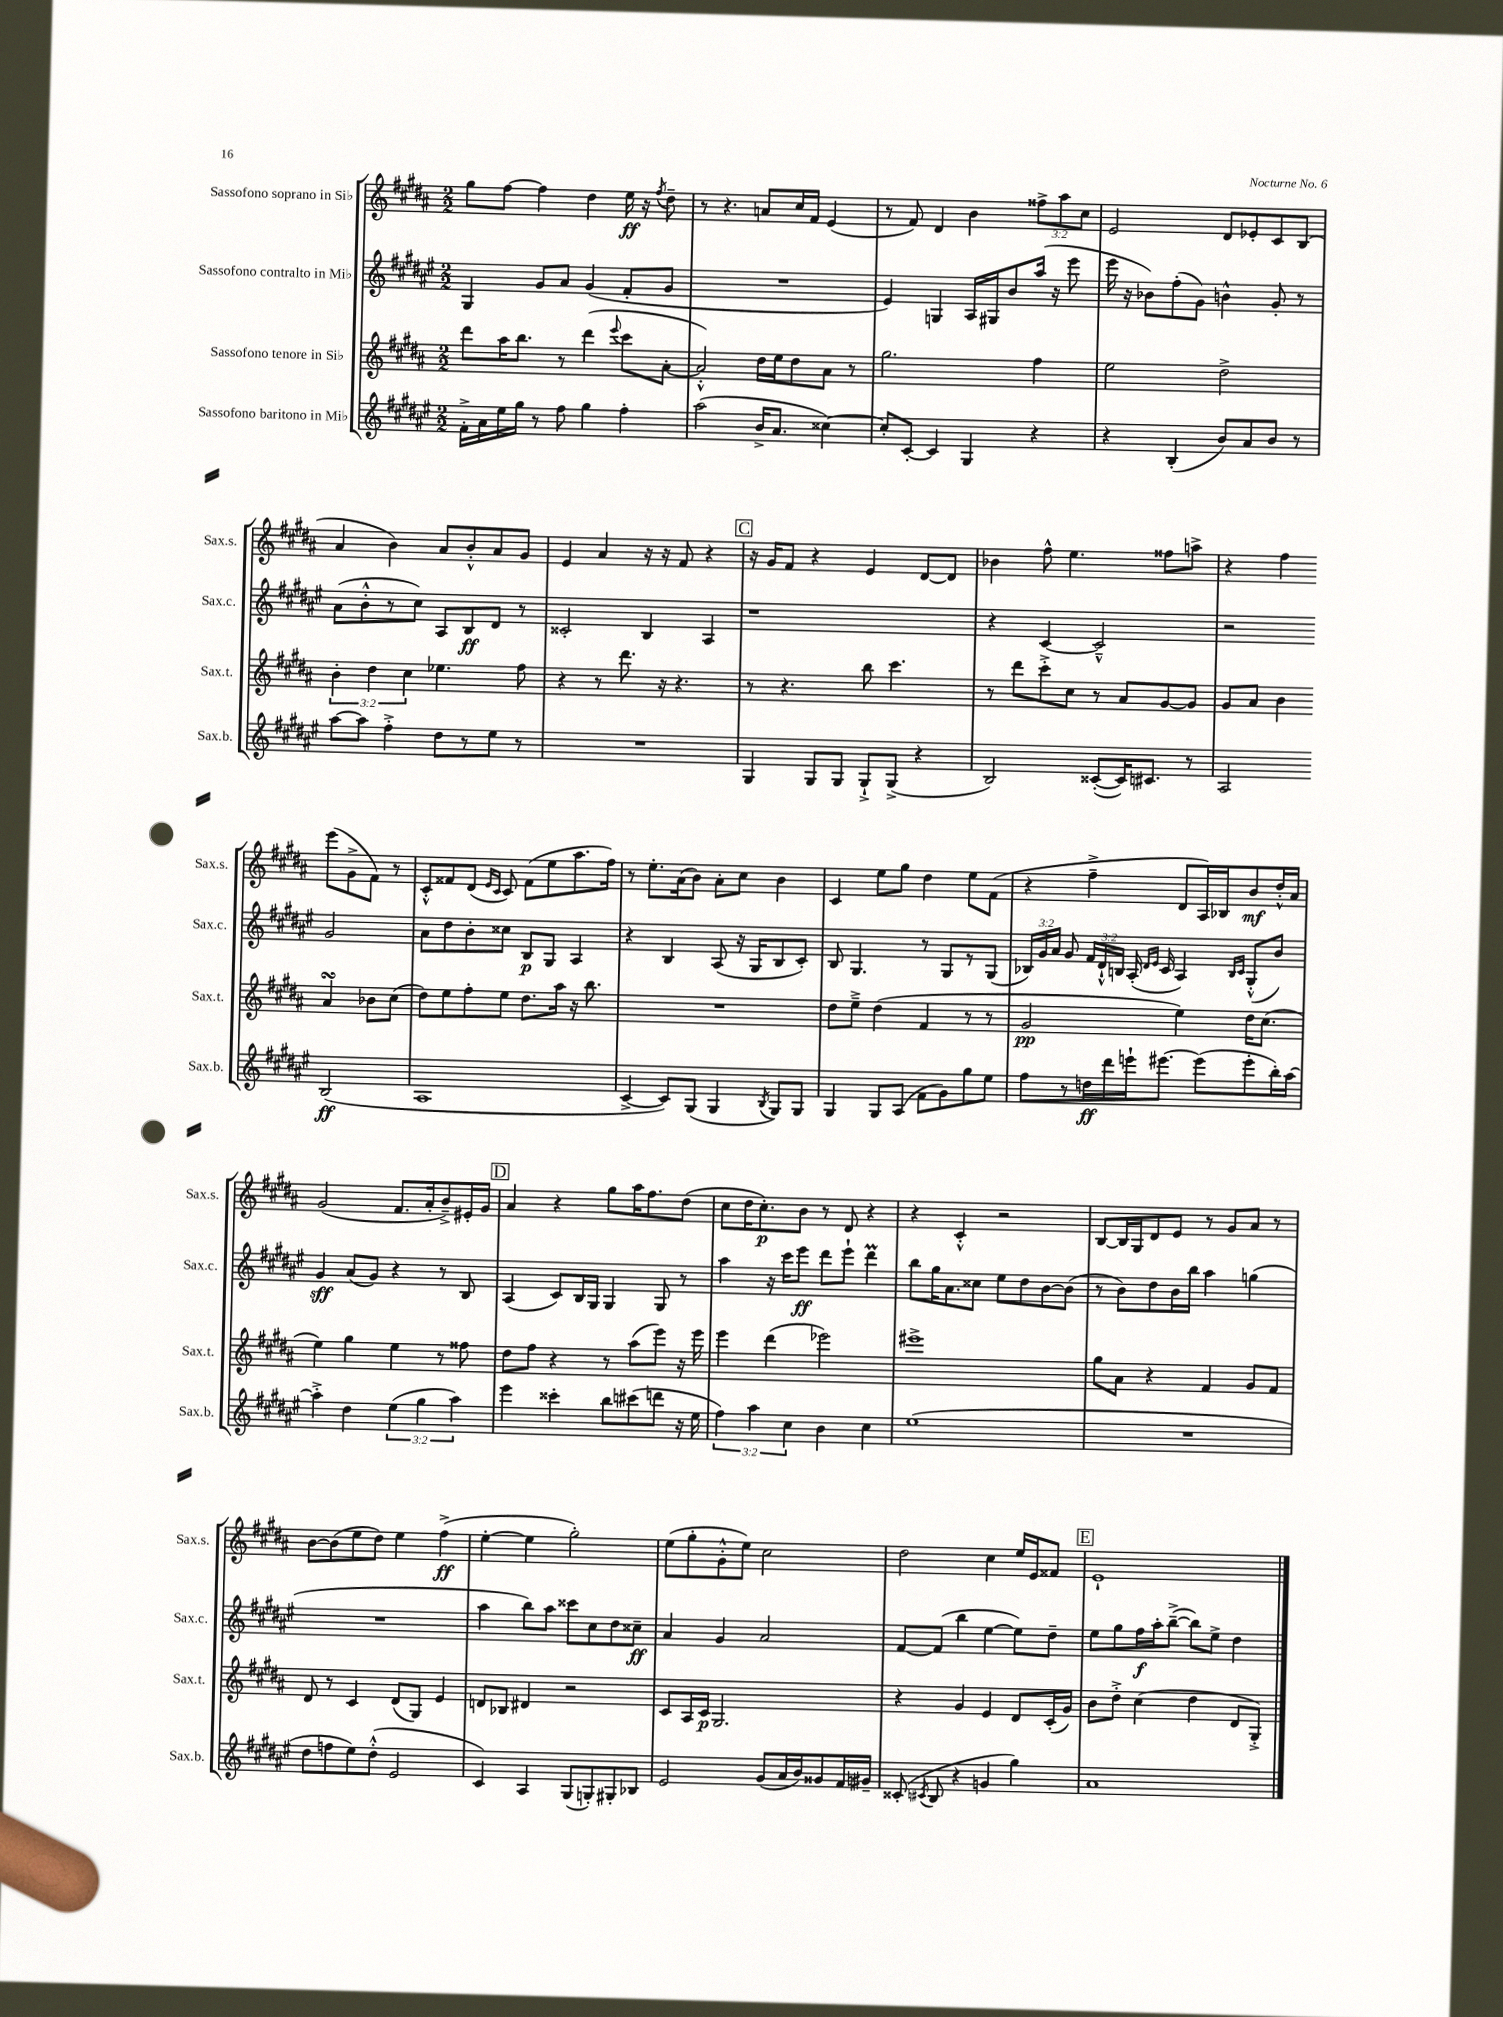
<<
\new StaffGroup <<
\new Staff = "s0" \with { instrumentName = "Sassofono soprano in Sib" shortInstrumentName = "Sax.s." } {
    \clef treble \key b \major \numericTimeSignature \time 2/2 \override Staff.TupletNumber.text = #tuplet-number::calc-fraction-text
    \autoBeamOff gis''8[ fis''8]~ fis''4 dis''4 e''16\ff r16 \acciaccatura { fis''8 } dis''8-- |
    r8 r4. a'8[ cis''16 fis'16] e'4( |
    r8 fis'8) dis'4 b'4 \tuplet 3/2 { fisis''8[-> ais''8 cis''8] } |
    e'2 dis'8[ ees'8-. cis'8 b8]( |
    ais'4 b'4) ais'8[ b'8-.-^ ais'8 gis'8] |
    e'4 ais'4 r16 r16 fis'8 r4 |
    \mark \markup { \box "C" } r16 gis'16[ fis'8] r4 e'4 dis'8[~ dis'8] |
    bes'4 fis''8-^ e''4. fisis''8[ a''8]-> |
    r4 fis''4 e'''8[( gis'8-> fis'8]) r8 |
    cis'8[-.-^ fisis'8 dis'8]( \grace { e'16[ cis'16] } cis'8) fisis'8[( e''8 ais''8. fis''16]) |
    r8 e''8.[-. ais'16( b'8]) ais'8[-. cis''8] b'4 |
    cis'4 e''8[ gis''8] dis''4 e''8[ fis'8]( |
    r4 fis''4---> dis'8[ ais16) bes16 b'8\mf dis''16-.-^ ais'16] |
    gis'2( fis'8.[ ais'16-. b'8--->) eis'16-. gis'16] |
    \mark \markup { \box "D" } ais'4 r4 gis''8[ ais''16 fis''8. dis''8]( |
    cis''8[ dis''16 cis''8.-.\p) b'8] r8 dis'8 r4 |
    r4 cis'4-.-^ r2 |
    b8[~ b16 gis16 dis'8 e'8] r8 gis'8[ ais'8] r8 |
    b'8[~ b'8( e''8 dis''8]) e''4 fis''4->\ff( |
    e''4~-. e''4 gis''2-.) |
    e''8[( gis''8-. gis'8-.-^ e''8]) cis''2 |
    dis''2 cis''4 e''16[ e'16 fisis'8] |
    \mark \markup { \box "E" } e'1-! \bar "|." |
}
\new Staff = "s1" \with { instrumentName = "Sassofono contralto in Mib" shortInstrumentName = "Sax.c." } {
    \clef treble \key fis \major \numericTimeSignature \time 2/2 \override Staff.TupletNumber.text = #tuplet-number::calc-fraction-text
    \autoBeamOff gis4 gis'8[ ais'8] gis'4( fis'8[-. gis'8] |
    R1 |
    eis'4) g4 ais16[ gis16 b'8 ais''16]( r16 eis'''8 |
    eis'''16 r16 bes'8[) fis''8-.( gis'8]) b'4-^ gis'8-. r8 |
    ais'8[( b'8-.-^ r8 cis''8]) ais8[ b8\ff dis'8] r8 |
    cisis'2-. b4 ais4 |
    \mark \markup { \box "C" } r1 |
    r4 cis'4~ cis'2---^ |
    r2 gis'2 |
    ais'8[ dis''8 b'8-. cisis''8] b8[\p gis8] ais4 |
    r4 b4 ais8( r16 gis16[ b8 cis'8]-.) |
    b8 gis4. r8 gis8[ r8 gis8]( |
    \tuplet 3/2 { bes16[) gis'16 ais'16] } gis'8 \tuplet 3/2 { fis'16[ dis'16-!-^ b16] } ais16-.( \grace { dis'16[ eis'16] } cis'16 ais4) \grace { b16[ cis'16] } gis8[-.-^( b'8]) |
    gis'4\sff ais'8[( gis'8]) r4 r8 b8 |
    \mark \markup { \box "D" } ais4( cis'8[) b16 gis16] gis4 gis8 r8 |
    ais''4 r16 cis'''16[ eis'''8]\ff dis'''8[ eis'''8]-! dis'''4\prall |
    b''8[ gis''16 ais'8. cisis''8] eis''8[ dis''8 b'8~ b'8]( |
    r8 b'8[) dis''8 b'16 b''16] ais''4 g''4( |
    R1 |
    ais''4 b''8[) ais''8] cisis'''8[ cis''8 dis''8 cisis''8]--\ff |
    ais'4 gis'4 ais'2 |
    fis'8[~ fis'8]( b''4 eis''4~ eis''8[) dis''8]-- |
    \mark \markup { \box "E" } eis''8[ gis''8 fis''16\f ais''16-. b''8]~--->( b''8[) eis''8]-> dis''4 \bar "|." |
}
\new Staff = "s2" \with { instrumentName = "Sassofono tenore in Sib" shortInstrumentName = "Sax.t." } {
    \clef treble \key b \major \numericTimeSignature \time 2/2 \override Staff.TupletNumber.text = #tuplet-number::calc-fraction-text
    \autoBeamOff dis'''8[ ais''16 b''8.] r8 dis'''4( \appoggiatura { e'''8 } cis'''8[ ais'8]~-. |
    ais'2-.-^) dis''16[ e''16 dis''8 ais'8] r8 |
    gis''2. fis''4 |
    e''2 dis''2-> |
    \tuplet 3/2 { b'4-. dis''4 cis''4 } ees''4. fis''8 |
    r4 r8 dis'''8. r16 r4. |
    \mark \markup { \box "C" } r8 r4. b''8 cis'''4. |
    r8 dis'''8[ cis'''8-.-> cis''8] r8 ais'8[ gis'8~ gis'8] |
    gis'8[ ais'8] b'4 ais'4\turn bes'8[ cis''8]( |
    dis''8[) e''8 fis''8-. e''8] dis''8.[ ais''16] r16 b''8. |
    R1 |
    dis''8[ e''8]---> dis''4( fis'4 r8 r8 |
    gis'2\pp e''4) dis''16[ cis''8.]( |
    e''4) gis''4 e''4 r8 fisis''8 |
    \mark \markup { \box "D" } dis''8[ fis''8] r4 r8 ais''8[( e'''8]) r16 e'''16 |
    e'''4 dis'''4( ees'''2) |
    eis'''1-> |
    gis''8[ ais'8] r4 fis'4 gis'8[ fis'8] |
    dis'8 r8 cis'4 dis'8[( gis8]) e'4 |
    d'8[ bes8] dis'4 r2 |
    cis'8[ ais16 cis'16]\p gis2. |
    r4 gis'4 e'4 dis'8[ cis'16-.( gis'16]) |
    \mark \markup { \box "E" } b'8[ dis''8]-.-> cis''4( dis''4 dis'8[ gis8]-.->) \bar "|." |
}
\new Staff = "s3" \with { instrumentName = "Sassofono baritono in Mib" shortInstrumentName = "Sax.b." } {
    \clef treble \key fis \major \numericTimeSignature \time 2/2 \override Staff.TupletNumber.text = #tuplet-number::calc-fraction-text
    \autoBeamOff fis'16[-.-> ais'16 eis''16 gis''16] r8 fis''8 gis''4 fis''4-. |
    ais''2( b'16[-> ais'8.] cisis''4~) |
    cisis''8[-. cis'8]~-. cis'4 gis4 r4 |
    r4 b4-.( b'8[) ais'8 b'8] r8 |
    ais''8[~ ais''8] fis''4-.-> dis''8[ r8 eis''8] r8 |
    R1 |
    \mark \markup { \box "C" } gis4 gis8[ gis8] gis8[-!-> gis8]->( r4 |
    b2) cisis'8[~-.( cisis'16) cis'8.] r8 |
    ais2 b2\ff( |
    ais1 |
    cis'4~-> cis'8[) gis8]( gis4 \acciaccatura { b8 } gis8[) gis8] |
    gis4 gis8[ ais8]( fis'8[ gis'8) gis''8 eis''8] |
    fis''8[ r8 d''16\ff dis'''16 e'''16-! eis'''8.]~ eis'''8[( eis'''8-. b''16-.) ais''16]~ |
    ais''4-.-> dis''4 \tuplet 3/2 { eis''4( gis''4 ais''4) } |
    \mark \markup { \box "D" } eis'''4 cisis'''4-. b''8[ cis'''8( d'''8] r16 eis''16 |
    \tuplet 3/2 { fis''4) ais''4 cis''4 } b'4 cis''4 |
    eis''1( |
    R1 |
    dis''8[ f''8 eis''8) dis''8]-.-^( eis'2 |
    cis'4) ais4 gis8[( g8-.) gis8-. bes8] |
    eis'2 gis'8[( ais'16 b'16) gisis'8 fis'16 gis'16]-- |
    cisis'8-.( \acciaccatura { cis'8 } b8 r4 g'4 gis''4) |
    \mark \markup { \box "E" } ais'1 \bar "|." |
}
>>
>>
\layout { \context { \Score \remove "Bar_number_engraver" } }
